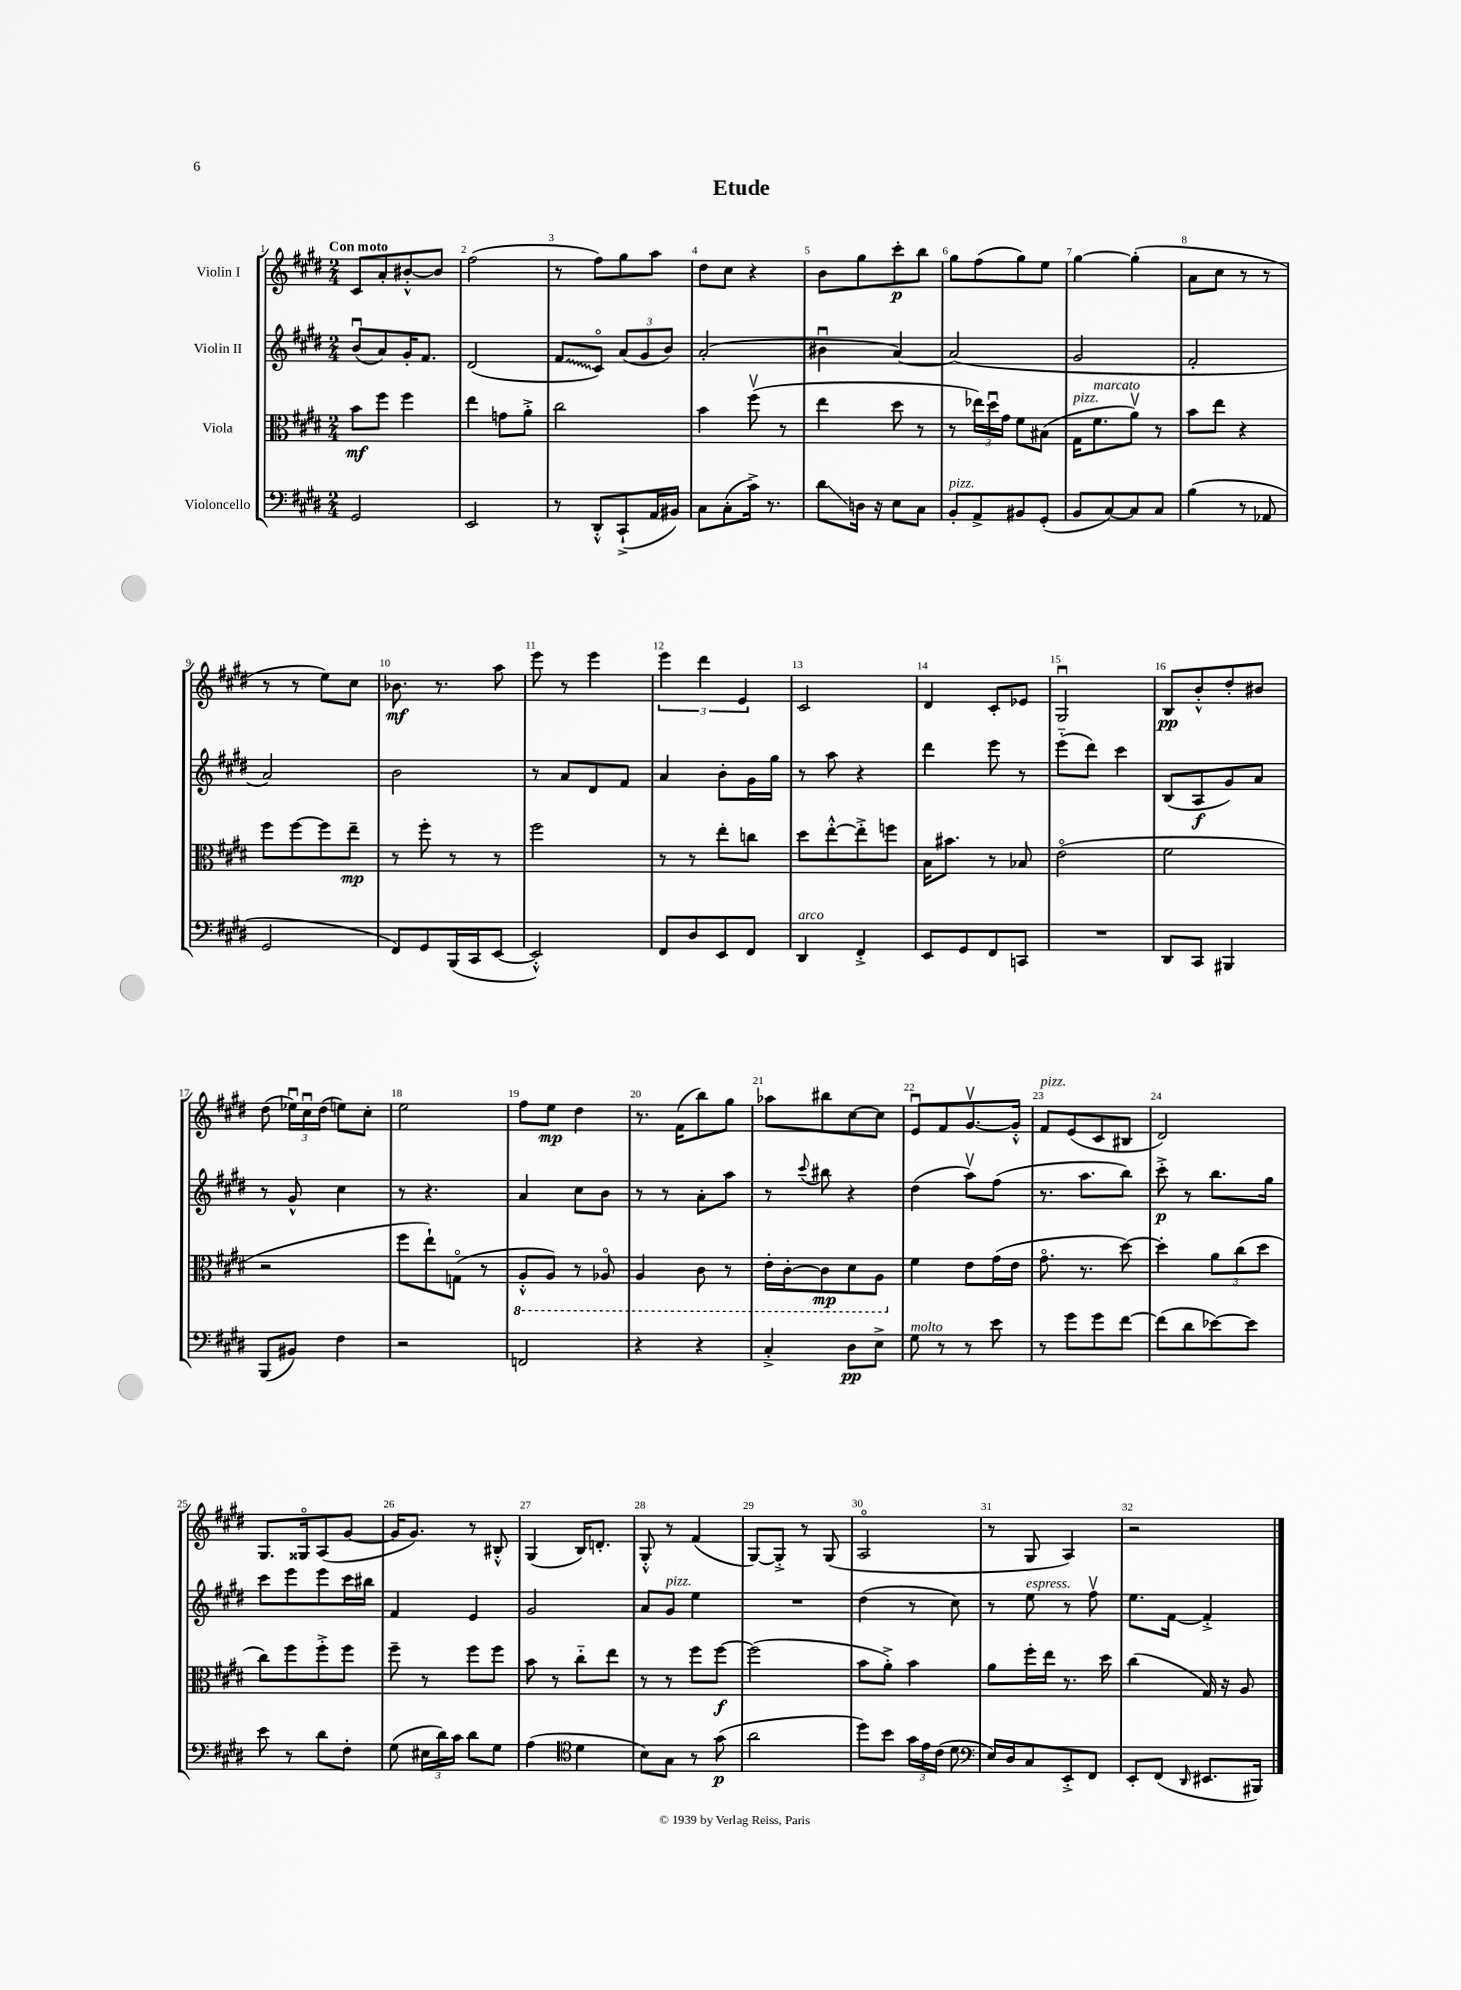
\header { title = "Etude" }
<<
\new StaffGroup <<
\new Staff = "s0" \with { instrumentName = "Violin I" } {
    \clef treble \key e \major \numericTimeSignature \time 2/4 \tempo "Con moto"
    \autoBeamOff cis'8[ a'8-. bis'8~-.-^ bis'8] |
    fis''2( |
    r8 fis''8[) gis''8 a''8] |
    dis''8[ cis''8] r4 |
    b'8[ gis''8 cis'''8-.\p b''8] |
    gis''8[ fis''8( gis''8) e''8] |
    gis''4~ gis''4-.( |
    a'8[ cis''8] r8 r8 |
    r8 r8 e''8[) cis''8] |
    bes'8.\mf r8. a''8 |
    e'''8 r8 e'''4 |
    \tuplet 3/2 { e'''4 dis'''4 e'4 } |
    cis'2 |
    dis'4 cis'8[-. ees'8] |
    gis2\downbow |
    b8[\pp b'8-.-^ dis''8-. bis'8] |
    dis''8( \tuplet 3/2 { ees''16[\downbow) cis''16\downbow dis''16]( } e''8[) cis''8]-. |
    e''2 |
    fis''8[ e''8]\mp dis''4 |
    r8. fis'16[( b''8) gis''8] |
    aes''8[ bis''8 cis''8~ cis''8] |
    e'8[\downbow fis'8 gis'8.~\upbow gis'16]-.-^ |
    fis'8[^\markup { \italic "pizz." } e'8( cis'8 bis8] |
    dis'2) |
    gis8.[ gisis16\flageolet a8( gis'8]~ |
    gis'16[ gis'8.]) r8 bis8-.-^ |
    gis4( b16[) d'8.]-. |
    gis8-.-^ r8 fis'4( |
    gis8[~) gis8]-.-> r8 gis8( |
    a2\flageolet |
    r8 gis8 a4) |
    r2 \bar "|." |
}
\new Staff = "s1" \with { instrumentName = "Violin II" } {
    \clef treble \key e \major \numericTimeSignature \time 2/4
    \autoBeamOff b'8[\downbow( a'8) gis'16-. fis'8.] |
    dis'2( |
    \once \override Glissando.style = #'zigzag fis'8[\glissando cis'8]\flageolet) \tuplet 3/2 { a'8[( gis'8 b'8]) } |
    a'2-.( |
    bis'4\downbow a'4~) |
    a'2( |
    gis'2 |
    fis'2-. |
    a'2) |
    b'2 |
    r8 a'8[ dis'8 fis'8] |
    a'4 b'8[-. gis'16 gis''16] |
    r8 a''8 r4 |
    dis'''4 e'''8 r8 |
    e'''8[-_( dis'''8]) cis'''4 |
    b8[( a8\f gis'8) a'8] |
    r8 gis'8-^ cis''4 |
    r8 r4. |
    a'4 cis''8[ b'8] |
    r8 r8 a'8[-. a''8] |
    r8 \appoggiatura { cis'''8 } bis''8 r4 |
    dis''4( a''8[\upbow) fis''8]( |
    r8. a''8.[ b''8]) |
    cis'''8-.->\p r8 b''8.[ gis''16] |
    cis'''8[ e'''8 e'''8 cis'''16 bis''16] |
    fis'4 e'4 |
    gis'2 |
    a'8[ gis'8]^\markup { \italic "pizz." } e''4 |
    R2 |
    dis''4( r8 cis''8) |
    r8 e''8^\markup { \italic "espress." } r8 fis''8\upbow |
    e''8.[ fis'16]~ fis'4-.-> \bar "|." |
}
\new Staff = "s2" \with { instrumentName = "Viola" } {
    \clef alto \key e \major \numericTimeSignature \time 2/4
    \autoBeamOff b'8[\mf fis''8] fis''4 |
    e''4 g'8[ a'8]-.-> |
    cis''2 |
    b'4 fis''8\upbow( r8 |
    e''4 dis''8 r8 |
    r8 \tuplet 3/2 { ees''16[) dis''16\downbow gis'16] } fis'8[ bis8]( |
    gis16[^\markup { \italic "pizz." } fis'8.^\markup { \italic "marcato" } a'8]\upbow) r8 |
    b'8[ e''8] r4 |
    fis''8[ fis''8~ fis''8 e''8]--\mp |
    r8 fis''8-. r8 r8 |
    fis''2 |
    r8 r8 e''8[-. c''8] |
    dis''8[ e''8~-.-^ e''8-.-> f''8] |
    b16[ bis'8.] r8 bes8 |
    e'2\flageolet( |
    fis'2 |
    r2 |
    fis''8[ e''8-!) g8]\flageolet( r8 |
    \ottava #-1 a,8[-.-^ a,8]) r8 aes,8\flageolet |
    a,4 cis8 r8 |
    e16[-. cis16~-. cis8\mp dis8 a,8] \ottava #0 |
    fis'4 e'8[ gis'16( e'16] |
    gis'8.\flageolet r8. dis''8~) |
    dis''4-. \tuplet 3/2 { a'8[ cis''8( dis''8] } |
    cis''8[) fis''8 fis''8-.-> fis''8] |
    fis''8-- r8 fis''8[ fis''8] |
    b'8 r8 cis''8[-_ e''8] |
    r8 r8 fis''8[ fis''8]~\f |
    fis''2( |
    b'8[ a'8]-.->) b'4 |
    a'8[ fis''16-. e''16] r8. dis''16 |
    cis''4( gis16) r16 a8 \bar "|." |
}
\new Staff = "s3" \with { instrumentName = "Violoncello" } {
    \clef bass \key e \major \numericTimeSignature \time 2/4
    \autoBeamOff gis,2 |
    e,2 |
    r8 dis,8[-.-^ cis,8-!->( a,16 bis,16]) |
    cis8[ cis8-.( cis'16]->) r8. |
    dis'8[\glissando d16] r16 e8[ cis8] |
    b,8[-.^\markup { \italic "pizz." } a,8-> bis,8 gis,8]-.( |
    b,8[ cis8~) cis8 cis8] |
    b4( r8 aes,8 |
    gis,2 |
    fis,8[) gis,8 b,,16( cis,16 e,8]~ |
    e,2-.-^) |
    fis,8[ dis8 e,8 fis,8] |
    dis,4^\markup { \italic "arco" } fis,4-.-> |
    e,8[ gis,8 fis,8 c,8] |
    R2 |
    dis,8[ cis,8] bis,,4 |
    b,,8[( bis,8]) fis4 |
    r2 |
    f,2 |
    r4 r4 |
    cis4-.-> dis8[\pp e8]-> |
    gis8^\markup { \italic "molto" } r8 r8 e'8 |
    r8 gis'8[ gis'8 fis'8]~ |
    fis'8[( dis'8 ees'8~) ees'8] |
    e'8 r8 dis'8[ fis8]-. |
    gis8( \tuplet 3/2 { eis16[ dis'16) cis'16] } dis'8[ gis8] |
    a4( \clef tenor dis'4 |
    b8[) gis8] r8 gis'8\p( |
    a'2 |
    dis''8[) b'8] \tuplet 3/2 { gis'16[ e'16 cis'16]( } dis'8 |
    \clef bass e16[) dis16 cis8 e,8-.-> fis,8] |
    e,8[-. fis,8]( \grace { dis,16 } eis,8.[ bis,,16]) \bar "|." |
}
>>
>>
\layout { \context { \Score \override BarNumber.break-visibility = ##(#f #t #t) barNumberVisibility = #all-bar-numbers-visible } }
